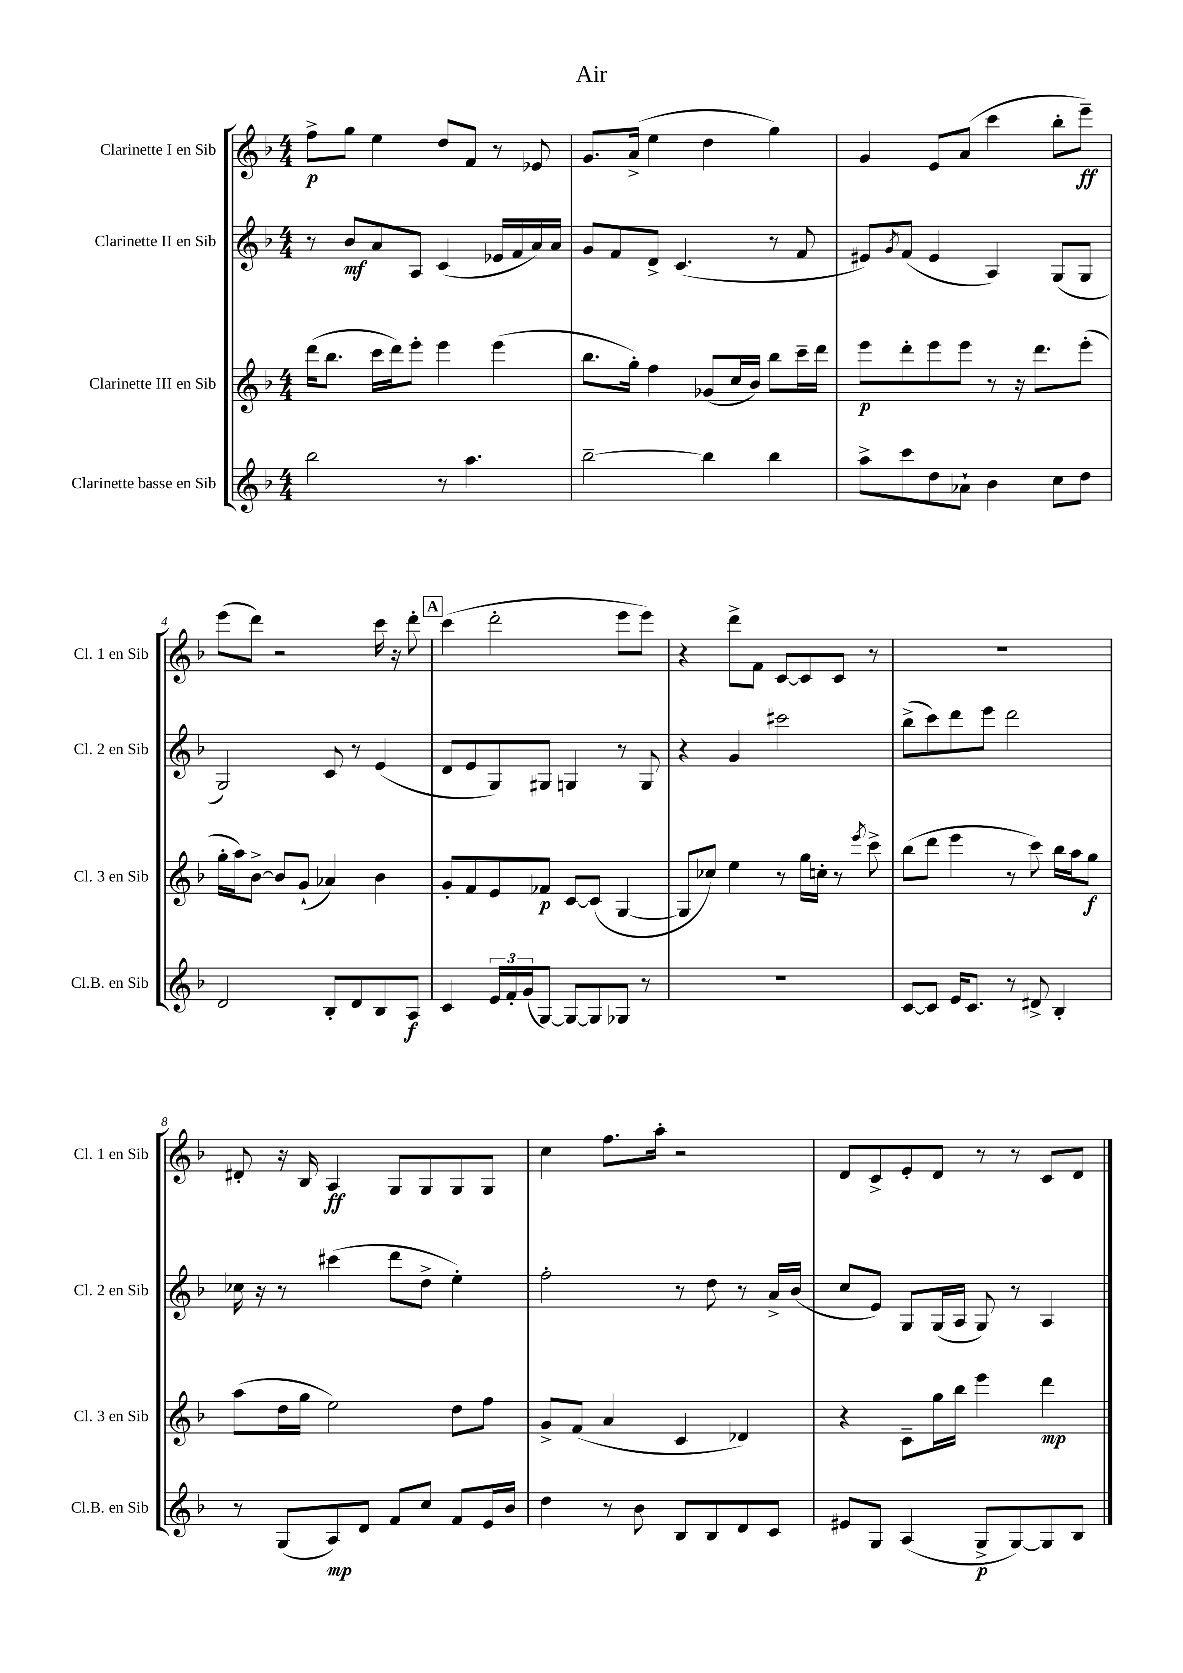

**kern	**dynam	**kern	**dynam	**kern	**dynam	**kern	**dynam
*part4	*part4	*part3	*part3	*part2	*part2	*part1	*part1
*staff4	*staff4	*staff3	*staff3	*staff2	*staff2	*staff1	*staff1
*I"Clarinette basse en Sib	*	*I"Clarinette III en Sib	*	*I"Clarinette II en Sib	*	*I"Clarinette I en Sib	*
*I'Cl.B. en Sib	*	*I'Cl. 3 en Sib	*	*I'Cl. 2 en Sib	*	*I'Cl. 1 en Sib	*
*clefG2	*	*clefG2	*	*clefG2	*	*clefG2	*
*k[b-]	*	*k[b-]	*	*k[b-]	*	*k[b-]	*
*M4/4	*	*M4/4	*	*M4/4	*	*M4/4	*
=1	=1	=1	=1	=1	=1	=1	=1
2bb-\	.	(16ddd\KL	.	8r	.	8ff^\L	p
.	.	8.bb-\J	.	.	.	.	.
.	.	.	.	8b-/L	mf	8gg\J	.
.	.	16ccc\LL	.	8a/	.	4ee\	.
.	.	16ddd\J)	.	.	.	.	.
.	.	8eee'\J	.	8A/J	.	.	.
8r	.	4eee\	.	(4c/	.	8dd/L	.
4.aa\	.	.	.	.	.	8f/J	.
.	.	(4eee\	.	16e-X/LL	.	8r	.
.	.	.	.	16f/	.	.	.
.	.	.	.	16a/)	.	8e-X/	.
.	.	.	.	16a/JJ	.	.	.
=2	=2	=2	=2	=2	=2	=2	=2
[2bb-~\	.	8.bb-\L	.	8g/L	.	8.g/L	.
.	.	.	.	8f/	.	.	.
.	.	16gg'\Jk)	.	.	.	(16a^/Jk	.
.	.	4ff\	.	8d^/J	.	4ee\	.
.	.	.	.	(4.c/	.	.	.
4bb-\]	.	(8g-X/L	.	.	.	4dd\	.
.	.	16cc/L	.	.	.	.	.
.	.	16b-/JJ)	.	.	.	.	.
4bb-\	.	8bb-\L	.	8r	.	4gg\)	.
.	.	16ccc~\L	.	8f/	.	.	.
.	.	16ddd\JJ	.	.	.	.	.
=3	=3	=3	=3	=3	=3	=3	=3
8aa^\L	.	8eee\L	p	8e#X/L)	.	4g/	.
.	.	.	.	8qg/	.	.	.
8ccc\	.	8ddd'\	.	(8f/J	.	.	.
8dd\	.	8eee\	.	4e#/	.	8e/L	.
8a-X`\J	.	8eee\J	.	.	.	(8a/J	.
4b-\	.	8r	.	4A/)	.	4ccc\	.
.	.	16r	.	.	.	.	.
.	.	8.ddd\L	.	.	.	.	.
8cc\L	.	.	.	(8G/L	.	8bb-'\L	.
8dd\J	.	(8eee'\J	.	8G/J	.	8eee~\J)	ff
!!LO:LB:g=z
=4	=4	=4	=4	=4	=4	=4	=4
2d/	.	16gg'\LL	.	2G/)	.	(8eee\L	.
.	.	16aa\J)	.	.	.	.	.
.	.	[8b-^\J	.	.	.	8ddd\J)	.
.	.	8b-/L]	.	.	.	2r	.
.	.	(8g`/J	.	.	.	.	.
8B-'/L	.	4a-X/)	.	8c/	.	.	.
8d/	.	.	.	8r	.	.	.
8B-/	.	4b-\	.	(4e/	.	16ccc\	.
.	.	.	.	.	.	16r	.
8A/J	f	.	.	.	.	8ddd'\	.
!!LO:REH:place=s1:t=A
=5	=5	=5	=5	=5	=5	=5	=5
4c/	.	8g'/L	.	8d/L	.	(4ccc\	.
.	.	8f/	.	8e/	.	.	.
24e/LL	.	8e/	.	8G/)	.	2ddd'\	.
24f'/	.	.	.	.	.	.	.
(24g/J	.	.	.	.	.	.	.
[8G/J)	.	8f-X/J	p	8G#X/J	.	.	.
8G/L_	.	[8c/L	.	4Gn/	.	.	.
8G/]	.	(8c/J]	.	.	.	.	.
8G-X/J	.	[4G/	.	8r	.	8eee\L	.
8r	.	.	.	8G/	.	8eee\J)	.
=6	=6	=6	=6	=6	=6	=6	=6
1r	.	8G/L]	.	4r	.	4r	.
.	.	8cc-X/J)	.	.	.	.	.
.	.	4ee\	.	4g/	.	8ddd^\L	.
.	.	.	.	.	.	8f\J	.
.	.	8r	.	2ccc#X\	.	[8c/L	.
.	.	16gg\LL	.	.	.	8c/]	.
.	.	16ccn'\JJ	.	.	.	.	.
.	.	8r	.	.	.	8c/J	.
.	.	8qeee/	.	.	.	.	.
.	.	8ccc^\	.	.	.	8r	.
=7	=7	=7	=7	=7	=7	=7	=7
[8c/L	.	(8bb-\L	.	(8bb-^\L	.	1r	.
8c/J]	.	8ddd\J	.	8ccc\)	.	.	.
16e/KL	.	4eee\	.	8ddd\	.	.	.
8.c/J	.	.	.	.	.	.	.
.	.	.	.	8eee\J	.	.	.
8r	.	8r	.	2ddd\	.	.	.
8d#X^/	.	8ccc\)	.	.	.	.	.
4B-'/	.	16bb-\LL	.	.	.	.	.
.	.	16aa\J	.	.	.	.	.
.	.	8gg\J	f	.	.	.	.
!!LO:LB:g=z
=8	=8	=8	=8	=8	=8	=8	=8
8r	.	(8aa\L	.	16cc-X\	.	8d#X'/	.
.	.	.	.	16r	.	.	.
(8G/L	.	16dd\L	.	8r	.	16r	.
.	.	16gg\JJ	.	.	.	16B-/	.
8A/)	mp	2ee\)	.	(4ccc#X\	.	4A/	ff
8d/J	.	.	.	.	.	.	.
8f/L	.	.	.	8ddd\L	.	8G/L	.
8cc/J	.	.	.	8dd^\J	.	8G/	.
8f/L	.	8dd\L	.	4ee'\)	.	8G/	.
16e/L	.	8ff\J	.	.	.	8G/J	.
16b-/JJ	.	.	.	.	.	.	.
=9	=9	=9	=9	=9	=9	=9	=9
4dd\	.	8g^/L	.	2ff'\	.	4cc\	.
.	.	(8f/J	.	.	.	.	.
8r	.	4a/	.	.	.	8.ff\L	.
8b-\	.	.	.	.	.	.	.
.	.	.	.	.	.	16aa'\Jk	.
8B-/L	.	4c/	.	8r	.	2r	.
8B-/	.	.	.	8dd\	.	.	.
8d/	.	4d-X/)	.	8r	.	.	.
8c/J	.	.	.	16a^/LL	.	.	.
.	.	.	.	(16b-/JJ	.	.	.
=10	=10	=10	=10	=10	=10	=10	=10
8e#X/L	.	4r	.	8cc/L	.	8d/L	.
8G/J	.	.	.	8e/J)	.	8c^/	.
(4A/	.	8c~\L	.	8G/L	.	8e'/	.
.	.	16gg\L	.	(16G/L	.	8d/J	.
.	.	16bb-\JJ	.	16A/JJ	.	.	.
8G^/L	p	4eee\	.	8G/)	.	8r	.
[8G/)	.	.	.	8r	.	8r	.
8G/]	.	4ddd\	mp	4A/	.	8c/L	.
8B-/J	.	.	.	.	.	8d/J	.
==	==	==	==	==	==	==	==
*-	*-	*-	*-	*-	*-	*-	*-
